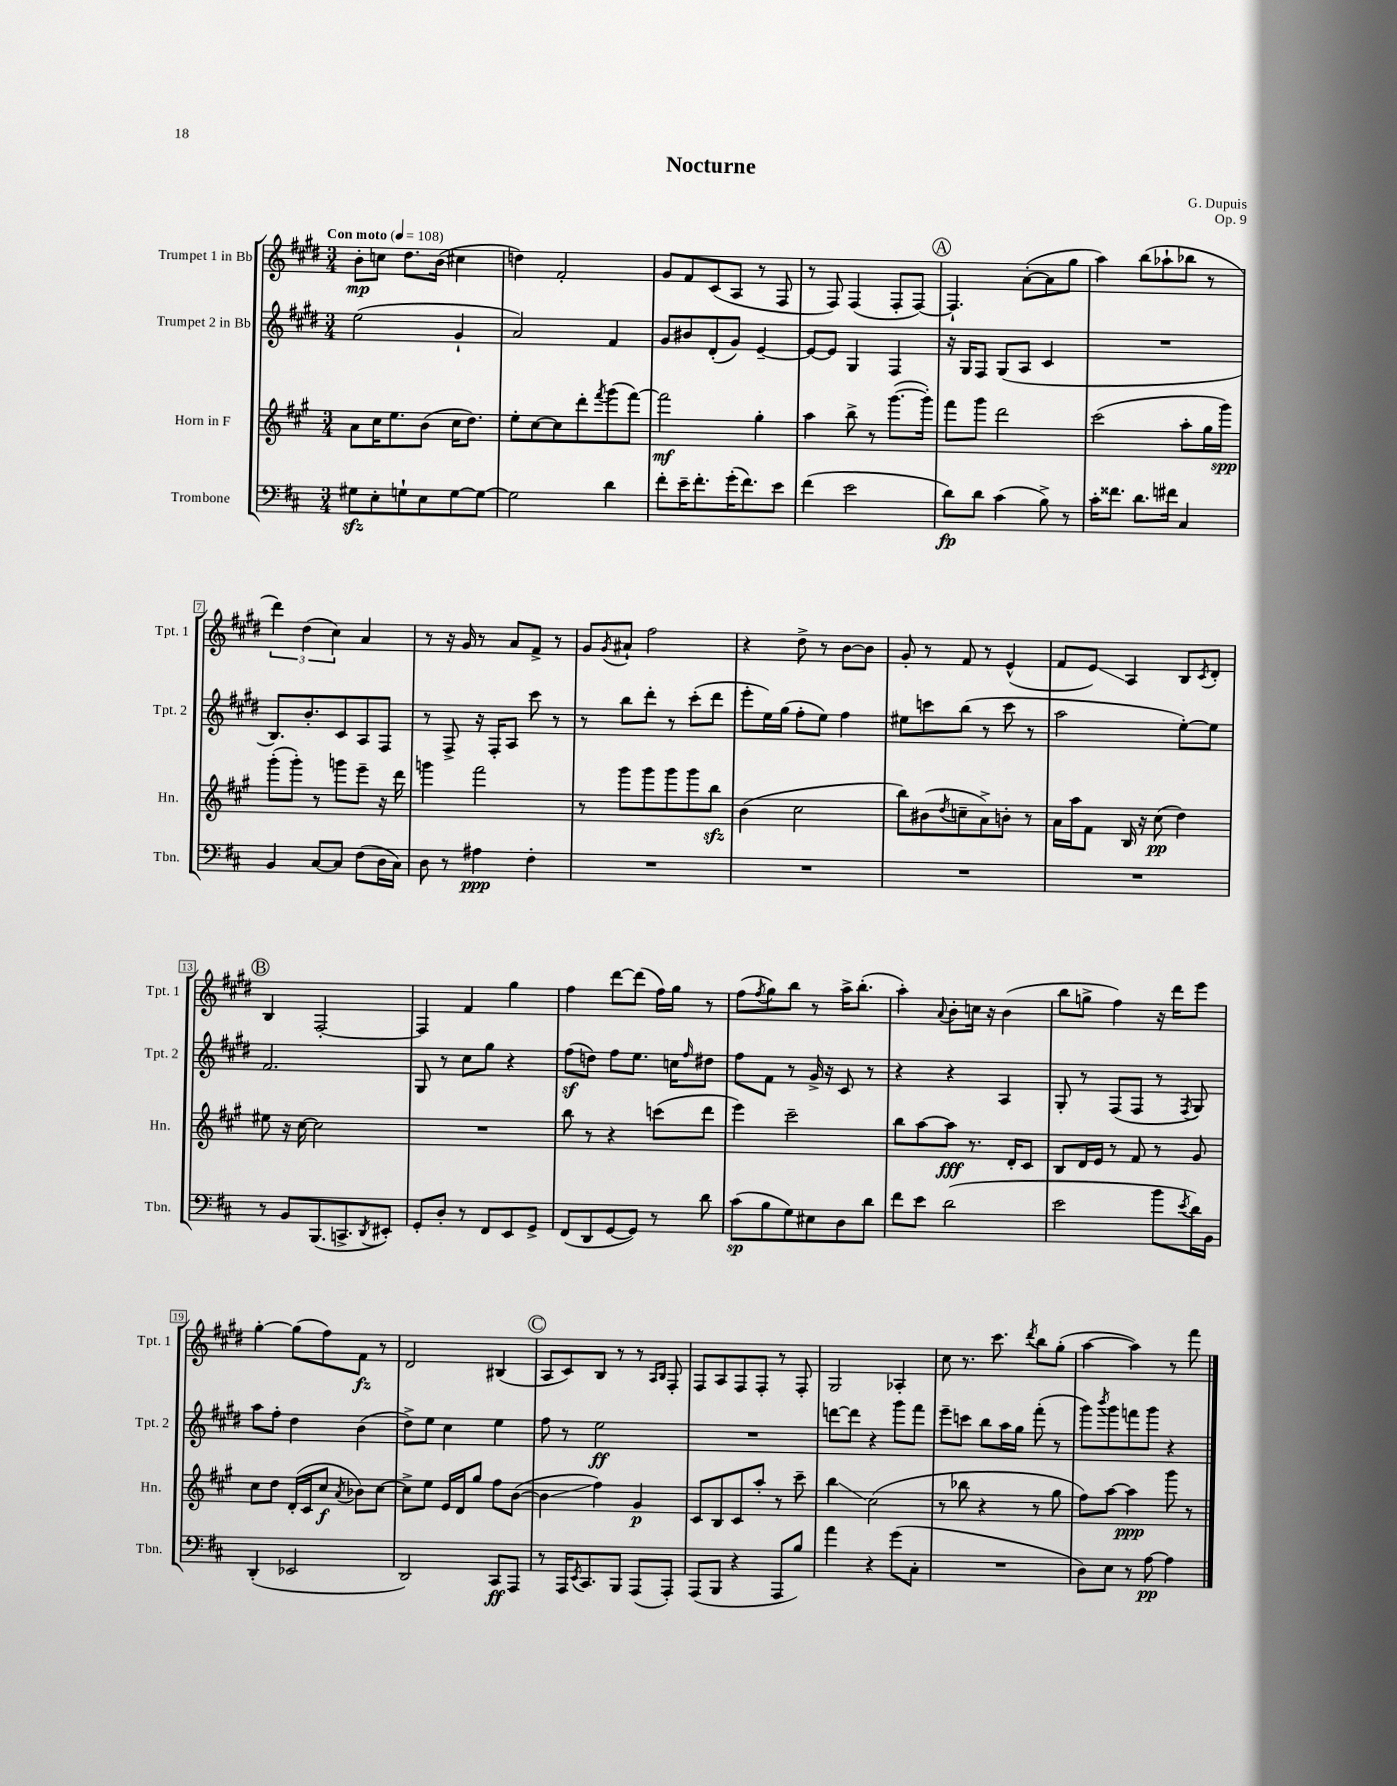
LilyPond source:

\header { title = "Nocturne" composer = "G. Dupuis" opus = "Op. 9" }
<<
\new StaffGroup <<
\new Staff = "s0" \with { instrumentName = "Trumpet 1 in Bb" shortInstrumentName = "Tpt. 1" } {
    \clef treble \key e \major \numericTimeSignature \time 3/4 \tempo "Con moto" 4 = 108
    b'8-.\mp c''8 dis''8. b'16( cis''4 |
    d''4) fis'2-. |
    gis'8 fis'8 cis'8( a8 r8 fis8 |
    r8 fis8) fis4( fis8-. fis8~) |
    \mark \markup { \circle "A" } fis4.-! a'8~-.( a'8 gis''8 |
    a''4) b''8( aes''8-! bes''8 r8 |
    \tuplet 3/2 { dis'''4) dis''4( cis''4) } a'4 |
    r8 r16 gis'16 r8 a'8 fis'8-> r8 |
    gis'8 \acciaccatura { gis'8 } ais'8-! fis''2 |
    r4 dis''8-> r8 b'8~ b'8 |
    gis'8-. r8 fis'8 r8 e'4-^( |
    fis'8 e'8\glissando) a4 b8 \acciaccatura { cis'8 } dis'8-. |
    \mark \markup { \circle "B" } b4 fis2~-. |
    fis4 fis'4 gis''4 |
    fis''4 dis'''8~ dis'''8( fis''16) gis''16 r8 |
    fis''8( \acciaccatura { fis''8 } gis''8) b''8 r8 a''16-> b''8.-.( |
    a''4-.) \appoggiatura { a'8 } b'8-. c''16 r16 b'4( |
    b''8 g''8-> fis''4) r16 dis'''16 e'''8 |
    gis''4~-. gis''8( fis''8) fis'8\fz r8 |
    dis'2 bis4( |
    \mark \markup { \circle "C" } a8 cis'8) b8 r8 r8 \grace { a16 b16 } fis8-. |
    fis8 a8 fis8 fis8-. r8 fis8-. |
    gis2 aes4-. |
    cis''8 r8. cis'''8. \acciaccatura { dis'''8 } b''8 gis''8-.( |
    a''4~ a''4) r8 fis'''8 \bar "|." |
}
\new Staff = "s1" \with { instrumentName = "Trumpet 2 in Bb" shortInstrumentName = "Tpt. 2" } {
    \clef treble \key e \major \numericTimeSignature \time 3/4
    e''2( gis'4-! |
    a'2) fis'4 |
    gis'8 bis'8 dis'8-.( gis'8) e'4~-- |
    e'8~ e'8 gis4 fis4 |
    \mark \markup { \circle "A" } r16 gis16 fis8 gis8( a8 cis'4 |
    R2. |
    b8.) b'8.-. cis'8 a8 fis8 |
    r8 fis8-> r16 fis16-. a8 cis'''8 r8 |
    r8 b''8 dis'''8-. r8 cis'''8-.( dis'''8 |
    e'''8-. e''16) gis''16( fis''8-. e''8) fis''4 |
    eis''8 c'''8 b''8( r8 c'''8 r8 |
    a''2 e''8~-.) e''8 |
    \mark \markup { \circle "B" } fis'2. |
    gis8 r8 cis''8 gis''8 r4 |
    fis''8\sf( d''8) fis''8 e''8. c''16 \grace { fis''16 } dis''8 |
    fis''8 fis'8 r8 gis'16-> r16 cis'8 r8 |
    r4 r4 a4 |
    gis8-. r8 fis8( fis8 r8 \acciaccatura { fis8 } gis8) |
    a''8 fis''8-. dis''4 b'4( |
    dis''8->) e''8 cis''4 e''4 |
    \mark \markup { \circle "C" } fis''8 r8 e''2\ff |
    R2. |
    d'''8~ d'''8 r4 gis'''8 fis'''8 |
    e'''8-- c'''8 b''8 a''16 gis''16 fis'''8-.( r8 |
    gis'''8) \acciaccatura { b'''8 } gis'''8 f'''8 gis'''8 r4 \bar "|." |
}
\new Staff = "s2" \with { instrumentName = "Horn in F" shortInstrumentName = "Hn." } {
    \clef treble \key a \major \numericTimeSignature \time 3/4
    a'8 cis''16 e''8. b'8( cis''16 d''8.) |
    e''8-. cis''8~ cis''8 d'''8-. \acciaccatura { fis'''8 } gis'''8( fis'''8~) |
    fis'''2\mf gis''4-. |
    a''4 b''8-> r8 gis'''8.~( gis'''16-.) |
    \mark \markup { \circle "A" } fis'''8 gis'''8 d'''2 |
    cis'''2( a''8-. gis''16 gis'''16\spp) |
    gis'''8-.( gis'''8-.) r8 g'''8 e'''8-- r16 d'''16 |
    g'''4 fis'''2 |
    r8 gis'''8 gis'''8 gis'''8 gis'''8 b''8\sfz |
    b'4( cis''2 |
    b''8) bis'8( \acciaccatura { d''8 } c''8-- a'8->) b'8-. r8 |
    a'16 a''16 fis'8 b16 r16 cis''8\pp( d''4) |
    \mark \markup { \circle "B" } eis''8 r16 cis''16~ cis''2 |
    R2. |
    b''8 r8 r4 c'''8( d'''8 |
    e'''4) cis'''2-- |
    b''8 a''8~ a''8\fff r8. d'16-. cis'8 |
    b8 d'16 e'16 r8 fis'8 r8 gis'8 |
    cis''8 d''8 d'16-.( cis'16 cis''8\f \acciaccatura { a'8 } bes'8) cis''8~ |
    cis''8-> e''8 e'16 d'16 gis''8 fis''8 b'8~( |
    \mark \markup { \circle "C" } b'4\glissando fis''4) gis'4\p |
    cis'8 b8 cis'8 a''8-. r8 cis'''8-- |
    b''4\glissando cis''2( |
    r8 bes''8 r4 r8 gis''8 |
    fis''8) a''8~ a''4\ppp gis'''8 r8 \bar "|." |
}
\new Staff = "s3" \with { instrumentName = "Trombone" shortInstrumentName = "Tbn." } {
    \clef bass \key d \major \numericTimeSignature \time 3/4
    gis8\sfz e8-. g8-! e8 g8~ g8~ |
    g2 d'4 |
    fis'8-. e'16-- fis'8.-. g'16-.( fis'8.) e'8 |
    fis'4( e'2 |
    \mark \markup { \circle "A" } d'8\fp) d'8 cis'4( b8->) r8 |
    cis'16-. fisis'8. d'8. fis'16 cis4 |
    b,4 cis8~ cis8 fis8( d16 cis16) |
    d8 r8 ais4\ppp fis4-. |
    R2. |
    R2. |
    R2. |
    R2. |
    \mark \markup { \circle "B" } r8 b,8 b,,8.( c,8.-> \acciaccatura { d,8 } eis,8-.) |
    g,8-. d8-. r8 fis,8 e,8 g,8-> |
    fis,8( d,8 g,8~ g,8) r8 d'8 |
    cis'8\sp( b8 g8) eis8 d8 d'8 |
    fis'8 e'8 d'2( |
    e'2 b'8 \acciaccatura { e'8 } d'16) b,16 |
    d,4-.( ees,2 |
    d,2) cis,8\ff a,,8 |
    \mark \markup { \circle "C" } r8 a,,16 \acciaccatura { e,8 } cis,8. b,,8 a,,8( a,,8-.) |
    a,,8( b,,8 r4 a,,8 b8) |
    a'4 r4 g'8( cis8-. |
    R2. |
    d8) e8 r8 a8~\pp a4 \bar "|." |
}
>>
>>
\layout { \context { \Score \override BarNumber.stencil = #(make-stencil-boxer 0.1 0.3 ly:text-interface::print) } }
